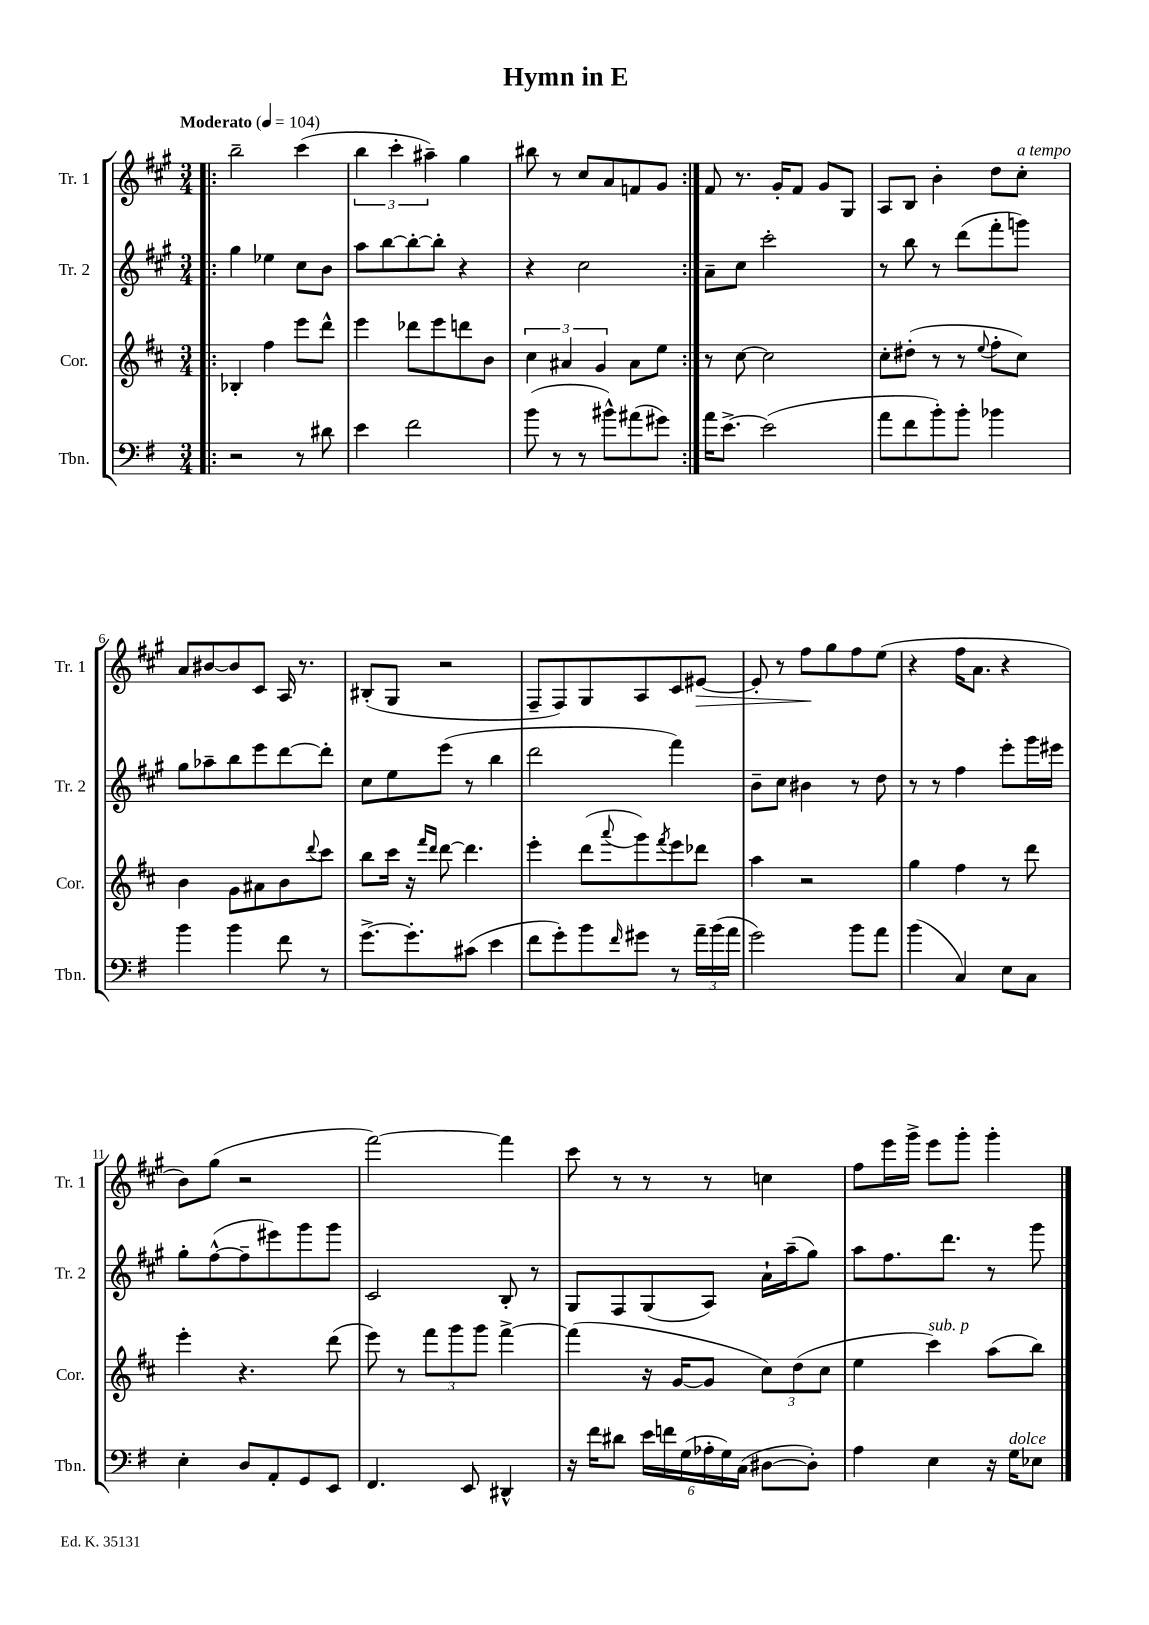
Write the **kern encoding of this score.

**kern	**kern	**kern	**kern	**dynam
*part4	*part3	*part2	*part1	*part1
*staff4	*staff3	*staff2	*staff1	*staff1
*I"Tbn.	*I"Cor.	*I"Tr. 2	*I"Tr. 1	*
*I'Tbn.	*I'Cor.	*I'Tr. 2	*I'Tr. 1	*
*clefF4	*clefG2	*clefG2	*clefG2	*
*k[f#]	*k[f#c#]	*k[f#c#g#]	*k[f#c#g#]	*
*M3/4	*M3/4	*M3/4	*M3/4	*
*MM104	*MM104	*MM104	*MM104	*
=1!|:	=1!|:	=1!|:	=1!|:	=1!|:
!	!	!	!LO:TX:a:B:t=Moderato	!
2r	4B-X'/	4gg#\	2bb~\	.
.	4ff#\	4ee-X\	.	.
8r	8eee\L	8cc#\L	(4ccc#\	.
8d#X\	8ddd^^\J	8b\J	.	.
=2	=2	=2	=2	=2
4e\	4eee\	8aa\L	6bb\	.
.	.	[8bb\	.	.
.	.	.	6ccc#'\	.
2f#\	8ddd-X\L	8bb'\_	.	.
.	.	.	6aa#X~\)	.
.	8eee\	8bb'\J]	.	.
.	8dddn\	4r	4gg#\	.
.	8b\J	.	.	.
=3	=3	=3	=3	=3
(8b\	6cc#\	4r	8bb#X\	.
8r	.	.	8r	.
.	6a#X/	.	.	.
8r	.	2cc#\	8cc#/L	.
.	6g/	.	.	.
8b#X^^\L)	.	.	8a/	.
(8a#X\	8a#\L	.	8fn/	.
8g#X\J)	8ee\J	.	8g#/J	.
=4:|!	=4:|!	=4:|!	=4:|!	=4:|!
16a\KL	8r	8a~\L	8f#/	.
[8.e^\J	.	.	.	.
.	[8cc#\	8cc#\J	8.r	.
(2e\]	2cc#\]	2ccc#'\	.	.
.	.	.	16g#'/KL	.
.	.	.	8f#/J	.
.	.	.	8g#/L	.
.	.	.	8G#/J	.
=5	=5	=5	=5	=5
8a\L	8cc#'\L	8r	8A/L	.
8f#\	(8dd#X'\J	8bb\	8B/J	.
8b'\)	8r	8r	4b'\	.
8b'\J	8r	(8ddd\L	.	.
.	8qqee/	.	.	.
4b-X\	8ff#'\L	8fff#'\	8dd\L	.
!	!	!	!LO:TX:a:i:t=a tempo	!
.	8cc#\J)	8gggn\J)	8cc#'\J	.
!!LO:LB:g=z
=6	=6	=6	=6	=6
4b\	4b\	8gg#\L	8a/L	.
.	.	8aa-X~\	[8b#X/	.
4b\	8g\L	8bb\	8b#/]	.
.	8a#X\	8eee\	8c#/J	.
8f#\	8b\	[8ddd\	16A/	.
.	.	.	8.r	.
.	8qqddd/	.	.	.
8r	8ccc#\J	8ddd'\J]	.	.
=7	=7	=7	=7	=7
[8.g^\L	8bb\L	8cc#\L	(8B#X'/L	.
.	16ccc#\Jk	8ee\	8G#/J	.
8.g'\]	16r	.	.	.
.	16qqfff#/LL	.	.	.
.	16qqddd/JJ	.	.	.
.	[8ddd\	(8eee\J	2r	.
(8c#X\J	4.ddd\]	8r	.	.
4e\	.	4bb\	.	.
=8	=8	=8	=8	=8
8f#\L	4eee'\	2ddd\	8F#~/L	.
8g'\)	.	.	8F#/)	.
8b\	(8ddd\L	.	8G#/	.
16qqf#/	8qqaaa/	.	.	.
8g#X\J	8ggg\)	.	8A/	.
.	8qfff#/	.	.	.
8r	8eee\	4fff#\)	8c#/	.
!	!	!	!	!LO:HP:b
24a~\LL	8ddd-X\J	.	[8e#X/J	>
(24b\	.	.	.	.
24a\JJ	.	.	.	.
=9	=9	=9	=9	=9
2g\)	4aa\	8b~\L	8e#'/]	.
.	.	8cc#\J	8r	.
.	2r	4b#X\	8ff#\L	.
.	.	.	8gg#\	]
8b\L	.	8r	8ff#\	.
8a\J	.	8dd\	(8ee\J	.
=10	=10	=10	=10	=10
(4b\	4gg\	8r	4r	.
.	.	8r	.	.
4C/)	4ff#\	4ff#\	16ff#\KL	.
.	.	.	8.a\J	.
8E\L	8r	8eee'\L	4r	.
8C\J	8ddd\	16ggg#\L	.	.
.	.	16eee#X\JJ	.	.
!!LO:LB:g=z
=11	=11	=11	=11	=11
4E'\	4eee'\	8gg#'\L	8b\L)	.
.	.	([8ff#^^\	(8gg#\J	.
8D/L	4.r	8ff#~\]	2r	.
8AA'/	.	8eee#X\)	.	.
8GG/	.	8ggg#\	.	.
8EE/J	(8ddd\	8ggg#\J	.	.
=12	=12	=12	=12	=12
4.FF#/	8eee\)	2c#/	[2fff#\)	.
.	8r	.	.	.
.	12fff#\L	.	.	.
.	12ggg\	.	.	.
8EE/	.	.	.	.
.	12ggg\J	.	.	.
4DD#X^^/	[4fff#^\	8B'/	4fff#\]	.
.	.	8r	.	.
=13	=13	=13	=13	=13
16r	(4fff#\]	8G#/L	8ccc#\	.
16f#\KL	.	.	.	.
8d#X\J	.	8F#/	8r	.
24e\LL	16r	(8G#/	8r	.
24fn\	.	.	.	.
.	[16g/KL	.	.	.
(24G\	.	.	.	.
24A-X'\	8g/J]	8A/J)	8r	.
24G\)	.	.	.	.
(24C\JJ	.	.	.	.
[8D#X\L	12cc#\L)	16a`\LL	4ccn\	.
.	.	(16aa~\J	.	.
.	(12dd\	.	.	.
8D#'\J])	.	8gg#\J)	.	.
.	12cc#\J	.	.	.
=14	=14	=14	=14	=14
4A\	4ee\	8aa\L	8ff#\L	.
.	.	8.ff#\	16eee\L	.
.	.	.	16ggg#^\JJ	.
!	!LO:TX:a:i:t=sub. p	!	!	!
4E\	4ccc#\)	.	8eee\L	.
.	.	8.ddd\J	.	.
.	.	.	8ggg#'\J	.
16r	(8aa\L	8r	4ggg#'\	.
!LO:TX:a:i:t=dolce	!	!	!	!
16G\KL	.	.	.	.
8E-X\J	8bb\J)	8ggg#\	.	.
==	==	==	==	==
*-	*-	*-	*-	*-
